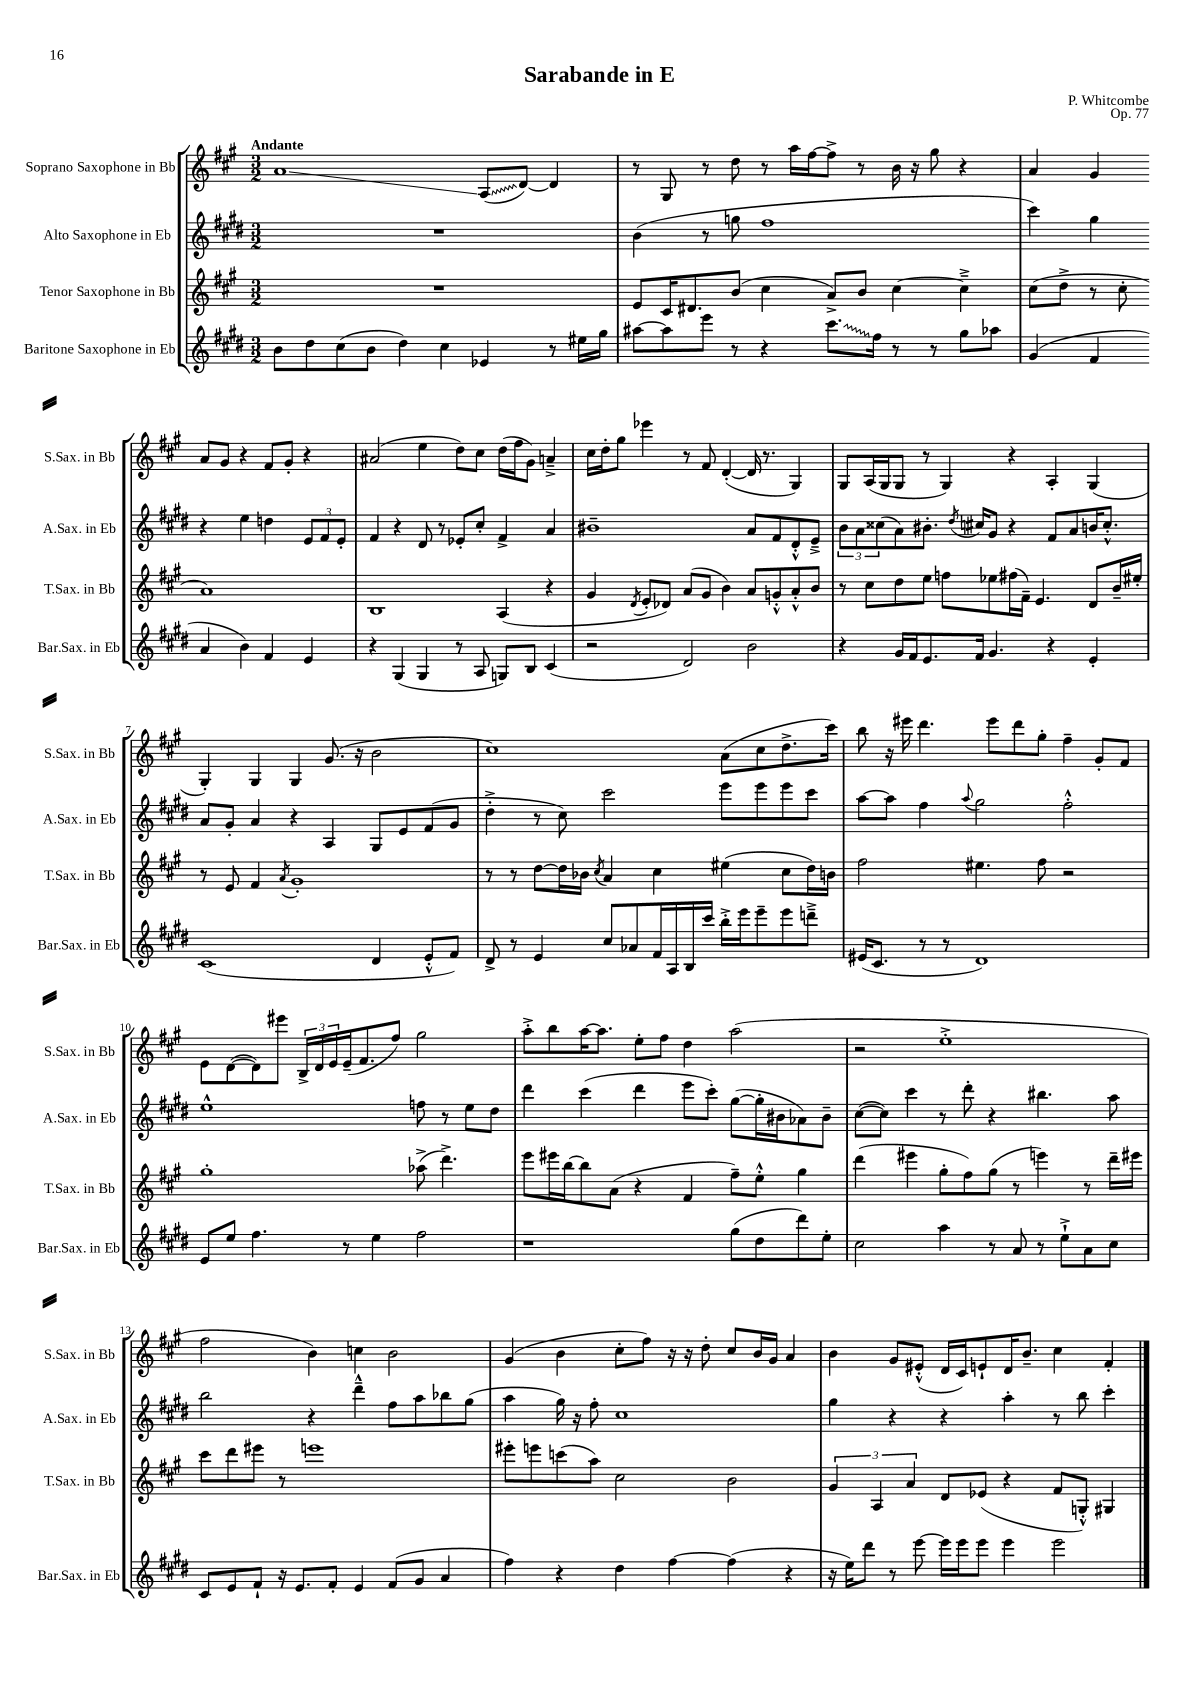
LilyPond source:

\header { title = "Sarabande in E" composer = "P. Whitcombe" opus = "Op. 77" }
<<
\new StaffGroup <<
\new Staff = "s0" \with { instrumentName = "Soprano Saxophone in Bb" shortInstrumentName = "S.Sax. in Bb" } {
    \clef treble \key a \major \numericTimeSignature \time 3/2 \tempo "Andante"
    a'1\glissando \once \override Glissando.style = #'zigzag a8\glissando( d'8~) d'4 |
    r8 gis8 r8 d''8 r8 a''16 fis''16~ fis''8-> r8 b'16 r16 gis''8 r4 |
    a'4 gis'4 a'8 gis'8 r4 fis'8 gis'8-. r4 |
    ais'2( e''4 d''8) cis''8 d''16( fis''16 gis'8) a'4---> |
    cis''16 d''16-. gis''8 ees'''4 r8 fis'8 d'4~-.( d'16 r8. gis4) |
    gis8 a16( gis16 gis8 r8 gis4) r4 a4-. gis4( |
    gis4-.) gis4 gis4 gis'8.( r16 b'2 |
    cis''1) a'8( cis''8 d''8.-> cis'''16) |
    b''8 r16 eis'''16 d'''4. eis'''8 d'''8 gis''8-. fis''4-- gis'8-. fis'8 |
    e'8 d'8~( d'8) eis'''8 \tuplet 3/2 { b16-> d'16 e'16 } e'16--( fis'8. fis''8) gis''2 |
    a''8-.-> b''8 a''16~ a''8. e''8-. fis''8 d''4 a''2( |
    r2 e''1-.-> |
    fis''2 b'4) c''4 b'2 |
    gis'4( b'4 cis''8-. fis''8) r16 r16 d''8-. cis''8 b'16 gis'16 a'4 |
    b'4 gis'8 eis'8-.-^( d'16 cis'16) e'8-! d'16 b'8.-- cis''4 fis'4-. \bar "|." |
}
\new Staff = "s1" \with { instrumentName = "Alto Saxophone in Eb" shortInstrumentName = "A.Sax. in Eb" } {
    \clef treble \key e \major \numericTimeSignature \time 3/2
    R1. |
    b'4( r8 g''8 fis''1 |
    cis'''4) gis''4 r4 e''4 d''4 \tuplet 3/2 { e'8 fis'8 e'8-. } |
    fis'4 r4 dis'8 r8 ees'8-. cis''8-. fis'4-> a'4 |
    bis'1-- a'8 fis'8 dis'8-.-^ e'8---> |
    \tuplet 3/2 { b'8 a'8 cisis''8( } a'8) bis'8.-. \acciaccatura { dis''8 } cis''16 gis'8 r4 fis'8 a'8 b'16 cis''8.-.-^ |
    a'8 gis'8-. a'4 r4 a4 gis8 e'8 fis'8( gis'8 |
    dis''4-.-> r8 cis''8) cis'''2 e'''8 e'''8 e'''8 cis'''8 |
    a''8~ a''8 fis''4 \appoggiatura { a''8 } gis''2 fis''2-.-^ |
    e''1-^ f''8 r8 e''8 dis''8 |
    dis'''4 cis'''4( dis'''4 e'''8 cis'''8-.) gis''8~( gis''16-. bis'16 aes'8) bis'8-- |
    cis''8~( cis''8) cis'''4 r8 dis'''8-. r4 bis''4. a''8 |
    b''2 r4 dis'''4---^ fis''8 a''8 bes''8 gis''8( |
    a''4 gis''16) r16 fis''8-. cis''1 |
    gis''4 r4 r4 a''4-. r8 b''8 cis'''4-. \bar "|." |
}
\new Staff = "s2" \with { instrumentName = "Tenor Saxophone in Bb" shortInstrumentName = "T.Sax. in Bb" } {
    \clef treble \key a \major \numericTimeSignature \time 3/2
    R1. |
    e'8 cis'16 dis'8. b'8( cis''4 a'8->) b'8 cis''4~ cis''4---> |
    cis''8( d''8-> r8 cis''8-. a'1) |
    b1 a4( r4 |
    gis'4 \acciaccatura { d'8 } e'8-. des'8) a'8( gis'8 b'4) a'8 g'8-.-^ a'8-.-^ b'8 |
    r8 cis''8 d''8 e''8 f''8 ees''8 fis''16( fis'16--) e'4. d'8 b'16-- eis''16-. |
    r8 e'8 fis'4 \acciaccatura { a'8 } gis'1-. |
    r8 r8 d''8~ d''16 bes'16 \acciaccatura { cis''8 } a'4 cis''4 eis''4( cis''8 d''16) b'16 |
    fis''2 eis''4. fis''8 r2 |
    gis''1-. aes''8->( d'''4.->) |
    e'''8 eis'''16 b''16~ b''8 a'8( r4 fis'4 fis''8--) e''8-.-^ gis''4 |
    d'''4( eis'''4 gis''8-. fis''8) gis''8( r8 e'''4) r8 d'''16-- eis'''16 |
    cis'''8 d'''8 eis'''8 r8 e'''1 |
    eis'''8-. e'''8 c'''8( a''8) cis''2 b'2 |
    \tuplet 3/2 { gis'4 a4 a'4 } d'8 ees'8( r4 fis'8 g8-.-^) gis4 \bar "|." |
}
\new Staff = "s3" \with { instrumentName = "Baritone Saxophone in Eb" shortInstrumentName = "Bar.Sax. in Eb" } {
    \clef treble \key e \major \numericTimeSignature \time 3/2
    b'8 dis''8 cis''8( b'8 dis''4) cis''4 ees'4 r8 eis''16 gis''16 |
    ais''8~ ais''8 e'''8 r8 r4 \once \override Glissando.style = #'zigzag cis'''8.\glissando fis''16 r8 r8 gis''8 aes''8 |
    gis'4( fis'4 a'4 b'4) fis'4 e'4 |
    r4 gis4( gis4 r8 a8 g8) b8 cis'4( |
    r2 dis'2) b'2 |
    r4 gis'16 fis'16 e'8. fis'16 gis'4. r4 e'4-. |
    cis'1( dis'4 e'8-.-^ fis'8) |
    dis'8-> r8 e'4 cis''8 aes'8 fis'16 a16 b16 cis'''16 b''16-.-> e'''16 e'''8-- e'''8 d'''8---> |
    eis'16( cis'8. r8 r8 dis'1) |
    e'8 e''8 fis''4. r8 e''4 fis''2 |
    r1 gis''8( dis''8 dis'''8) e''8-. |
    cis''2 a''4 r8 a'8 r8 e''8-!-> a'8 cis''8 |
    cis'8 e'8 fis'8-! r16 e'8. fis'8-. e'4 fis'8( gis'8 a'4 |
    fis''4) r4 dis''4 fis''4~ fis''4( r4 |
    r16 e''16) dis'''8 r8 e'''8~ e'''16 e'''16 e'''8 e'''4 e'''2 \bar "|." |
}
>>
>>
